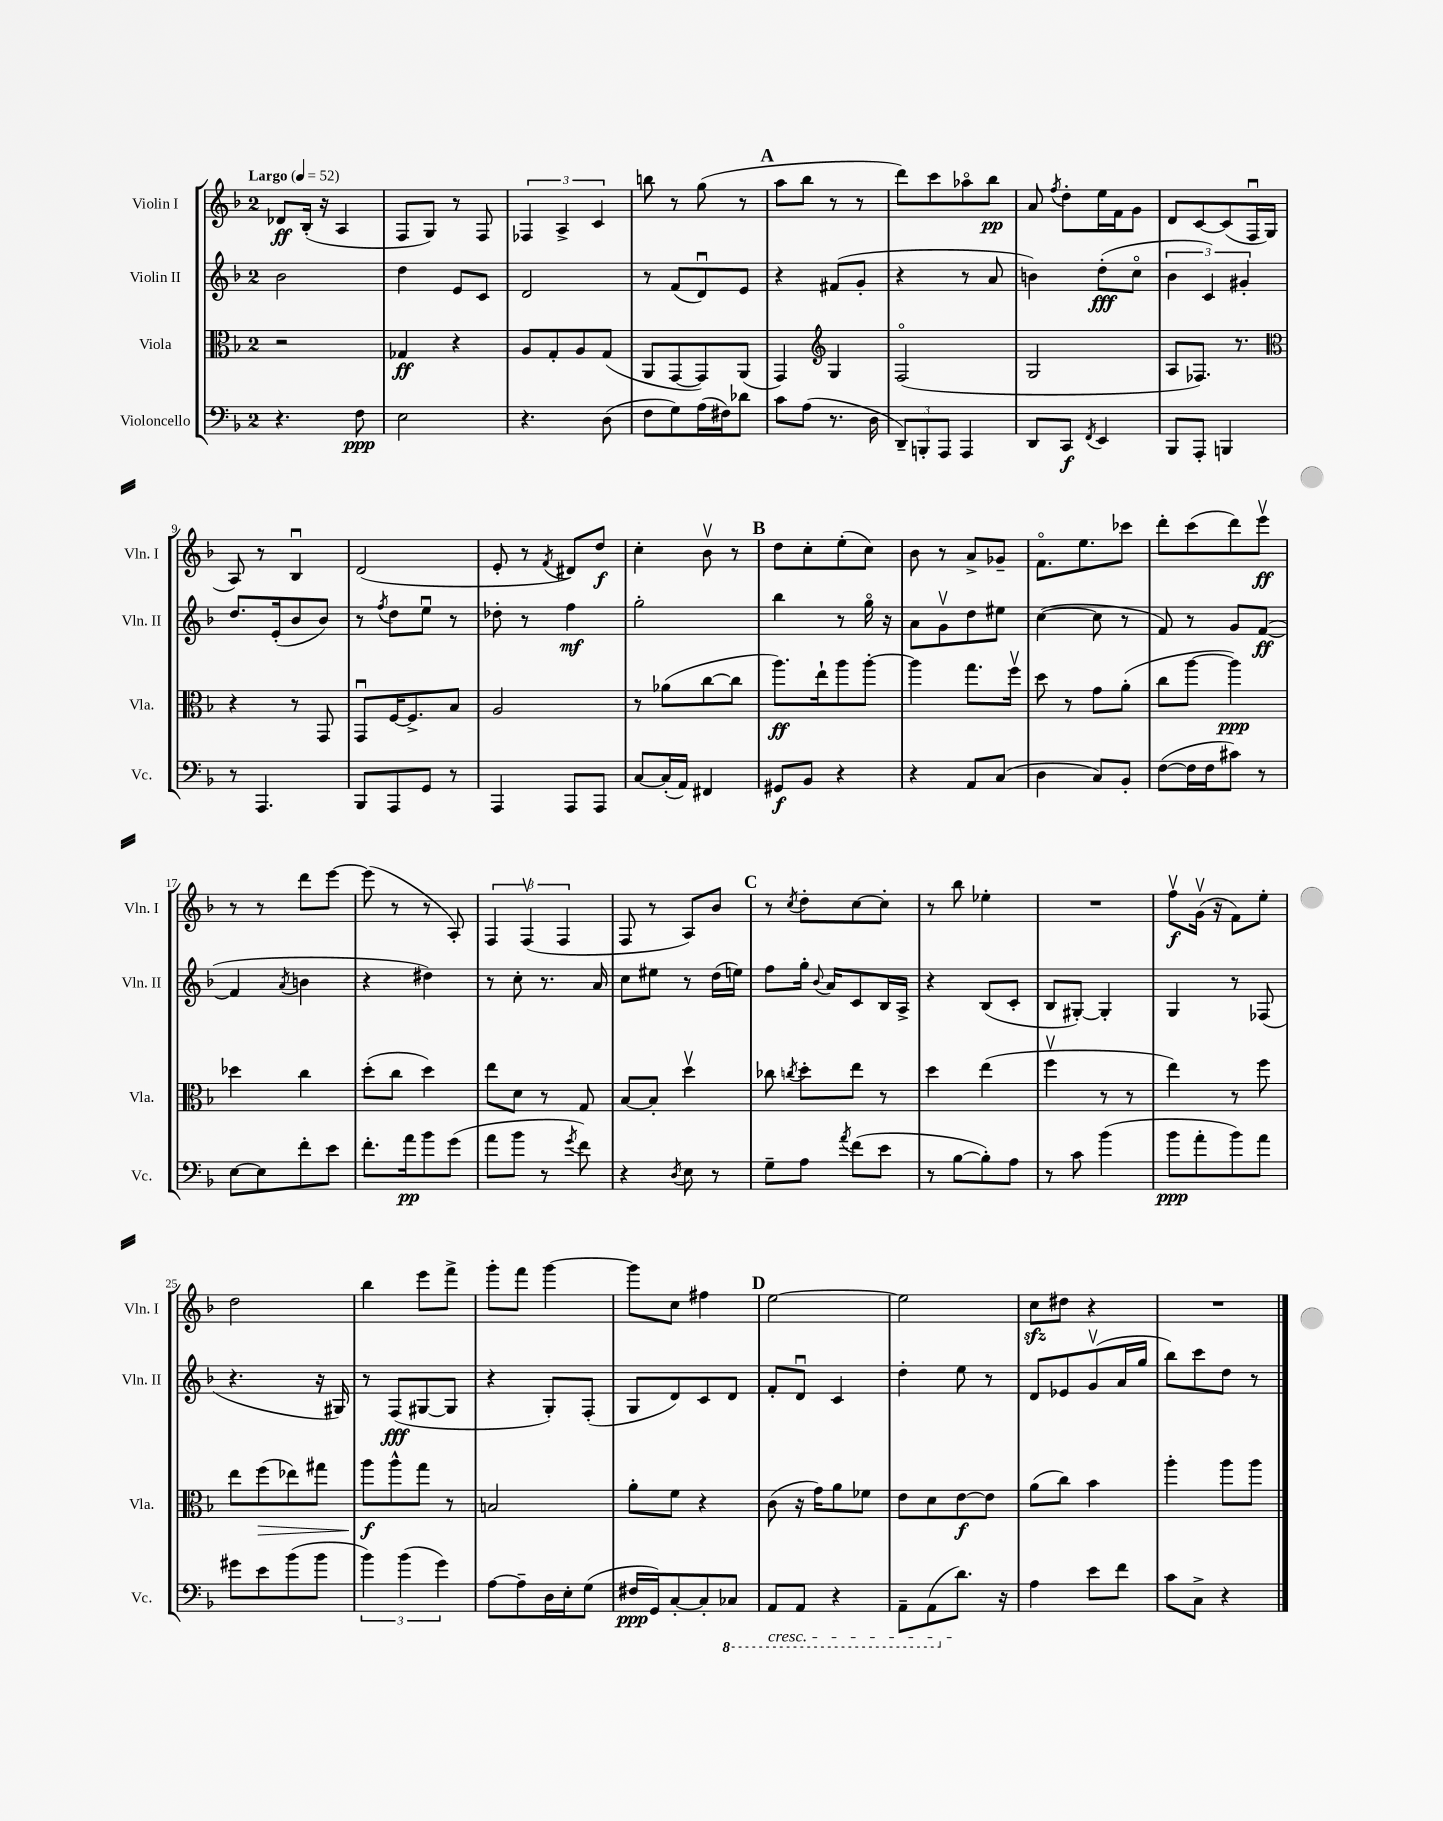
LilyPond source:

<<
\new StaffGroup <<
\new Staff = "s0" \with { instrumentName = "Violin I" shortInstrumentName = "Vln. I" } {
    \clef treble \key f \major \once \override Staff.TimeSignature.style = #'single-digit \time 2/4 \tempo "Largo" 4 = 52
    \autoBeamOff des'8[\ff bes16]-.( r16 a4 |
    f8[ g8]) r8 f8 |
    \tuplet 3/2 { fes4 a4-> c'4 } |
    b''8 r8 g''8( r8 |
    \mark \markup { \bold "A" } a''8[ bes''8] r8 r8 |
    d'''8[) c'''8 aes''8\flageolet bes''8]\pp |
    a'8 \acciaccatura { f''8 } d''8[-. e''16 f'16 g'8] |
    d'8[ c'8~ c'8( f16\downbow g16] |
    a8) r8 bes4\downbow |
    d'2( |
    e'8-. r8 \acciaccatura { f'8 } dis'8[) d''8]\f |
    c''4-. bes'8\upbow r8 |
    \mark \markup { \bold "B" } d''8[ c''8-. e''8-.( c''8]) |
    bes'8 r8 a'8[-> ges'8]-- |
    f'8.[\flageolet e''8. ces'''8] |
    d'''8[-. c'''8( d'''8) e'''8]\upbow\ff |
    r8 r8 d'''8[ e'''8]~ |
    e'''8( r8 r8 a8-.) |
    \tuplet 3/2 { f4 f4\upbow( f4 } |
    f8 r8 a8[) bes'8] |
    \mark \markup { \bold "C" } r8 \acciaccatura { c''8 } d''8[-. c''8~ c''8]-. |
    r8 bes''8 ees''4-. |
    R2 |
    f''8[\upbow\f g'16]\upbow( r16 f'8[) e''8]-. |
    d''2 |
    bes''4 e'''8[ f'''8]-> |
    g'''8[-. f'''8] g'''4~ |
    g'''8[ c''8] fis''4 |
    \mark \markup { \bold "D" } e''2~ |
    e''2 |
    c''8[\sfz dis''8] r4 |
    R2 \bar "|." |
}
\new Staff = "s1" \with { instrumentName = "Violin II" shortInstrumentName = "Vln. II" } {
    \clef treble \key f \major \once \override Staff.TimeSignature.style = #'single-digit \time 2/4
    \autoBeamOff bes'2 |
    d''4 e'8[ c'8] |
    d'2 |
    r8 f'8[( d'8\downbow) e'8] |
    \mark \markup { \bold "A" } r4 fis'8[( g'8]-. |
    r4 r8 a'8 |
    b'4) d''8[-.\fff( c''8]\flageolet |
    \tuplet 3/2 { bes'4 c'4) gis'4-. } |
    d''8.[ e'16-.( bes'8 bes'8]) |
    r8 \acciaccatura { f''8 } d''8[ e''8]\downbow r8 |
    des''8-. r8 f''4\mf |
    g''2-. |
    \mark \markup { \bold "B" } bes''4 r8 g''16\flageolet r16 |
    a'8[ g'8\upbow d''8 eis''8] |
    c''4~( c''8 r8 |
    f'8) r8 g'8[ f'8]~\ff( |
    f'4 \acciaccatura { a'8 } b'4 |
    r4 dis''4) |
    r8 c''8-. r8. a'16 |
    c''8[ eis''8] r8 d''16[( e''16]) |
    \mark \markup { \bold "C" } f''8[ g''16]-. \appoggiatura { bes'8 } a'16[ c'8 bes16 a16]-> |
    r4 bes8[( c'8]-. |
    bes8[ gis8]~-.) gis4-. |
    g4 r8 fes8( |
    r4. r16 gis16) |
    r8 f8[\fff( gis8~ gis8] |
    r4 g8[-.) f8]-.( |
    g8[ d'8) c'8 d'8] |
    \mark \markup { \bold "D" } f'8[-. d'8]\downbow c'4 |
    d''4-. e''8 r8 |
    d'8[ ees'8 g'8\upbow( a'16 g''16] |
    bes''8[) c'''8 d''8] r8 \bar "|." |
}
\new Staff = "s2" \with { instrumentName = "Viola" shortInstrumentName = "Vla." } {
    \clef alto \key f \major \once \override Staff.TimeSignature.style = #'single-digit \time 2/4
    \autoBeamOff r2 |
    ges4\ff r4 |
    a8[ g8-. a8 g8]( |
    a,8[ g,8~ g,8) a,8]( |
    \mark \markup { \bold "A" } g,4) \clef treble g4 |
    f2\flageolet( |
    g2 |
    a8[ fes8.]) r8. |
    \clef alto r4 r8 g,8 |
    g,8[\downbow f16~ f8.-> bes8] |
    a2 |
    r8 aes'8[( c''8~ c''8] |
    \mark \markup { \bold "B" } a''8.[\ff) e''16-! a''8 a''8]~-. |
    a''4 g''8.[ f''16]\upbow |
    d''8 r8 g'8[ a'8]-.( |
    c''8[ a''8]~ a''4\ppp) |
    des''4 c''4 |
    d''8[-.( c''8] d''4) |
    e''8[ d'8] r8 g8 |
    bes8[~ bes8]-. d''4\upbow |
    \mark \markup { \bold "C" } ces''8 \acciaccatura { c''8 } d''8[-. e''8] r8 |
    d''4 e''4( |
    f''4\upbow r8 r8 |
    e''4) r8 f''8 |
    e''8[ f''8\>( ees''8) gis''8] |
    a''8[\f\! a''8-^ g''8] r8 |
    b2 |
    a'8[-. f'8] r4 |
    \mark \markup { \bold "D" } c'8( r16 g'16[) a'8 fes'8] |
    e'8[ d'8 e'8~\f e'8] |
    a'8[( c''8]) bes'4 |
    a''4-. a''8[ a''8] \bar "|." |
}
\new Staff = "s3" \with { instrumentName = "Violoncello" shortInstrumentName = "Vc." } {
    \clef bass \key f \major \once \override Staff.TimeSignature.style = #'single-digit \time 2/4
    \autoBeamOff r4. f8\ppp |
    e2 |
    r4. d8( |
    f8[ g8) a16( fis16) des'8] |
    \mark \markup { \bold "A" } c'8[ a8]( r8. d16 |
    \tuplet 3/2 { d,8[--) b,,8-. a,,8] } a,,4 |
    d,8[ c,8]\f \acciaccatura { f,8 } e,4 |
    bes,,8[ a,,8]-. b,,4 |
    r8 a,,4. |
    bes,,8[ a,,8 g,8] r8 |
    a,,4 a,,8[ a,,8] |
    c8[~ c16-.( a,16]) fis,4 |
    \mark \markup { \bold "B" } gis,8[\f bes,8] r4 |
    r4 a,8[ c8]( |
    d4 c8[) bes,8]-. |
    f8[~( f16 f16 cis'8]) r8 |
    e8[~ e8 f'8-. e'8] |
    f'8.[-. a'16\pp bes'8 g'8]( |
    a'8[ bes'8] r8 \acciaccatura { g'8 } f'8) |
    r4 \acciaccatura { d8 } e8 r8 |
    \mark \markup { \bold "C" } g8[-- a8] \acciaccatura { a'8 } f'8[( e'8] |
    r8 bes8[~ bes8-.) a8] |
    r8 c'8 bes'4( |
    bes'8[\ppp a'8-. bes'8) a'8] |
    gis'8[ e'8 bes'8( bes'8] |
    \tuplet 3/2 { bes'4) bes'4( g'4) } |
    a8[~ a8-- d16 e16-. g8]( |
    fis16[\ppp g,16) c8~-. c8-. \ottava #-1 ces,8] |
    \mark \markup { \bold "D" } a,,8[\cresc a,,8] r4 |
    a,,8[-- a,,8( \ottava #0 d'8.]\!) r16 |
    a4 e'8[ f'8] |
    c'8[ c8]-> r4 \bar "|." |
}
>>
>>
